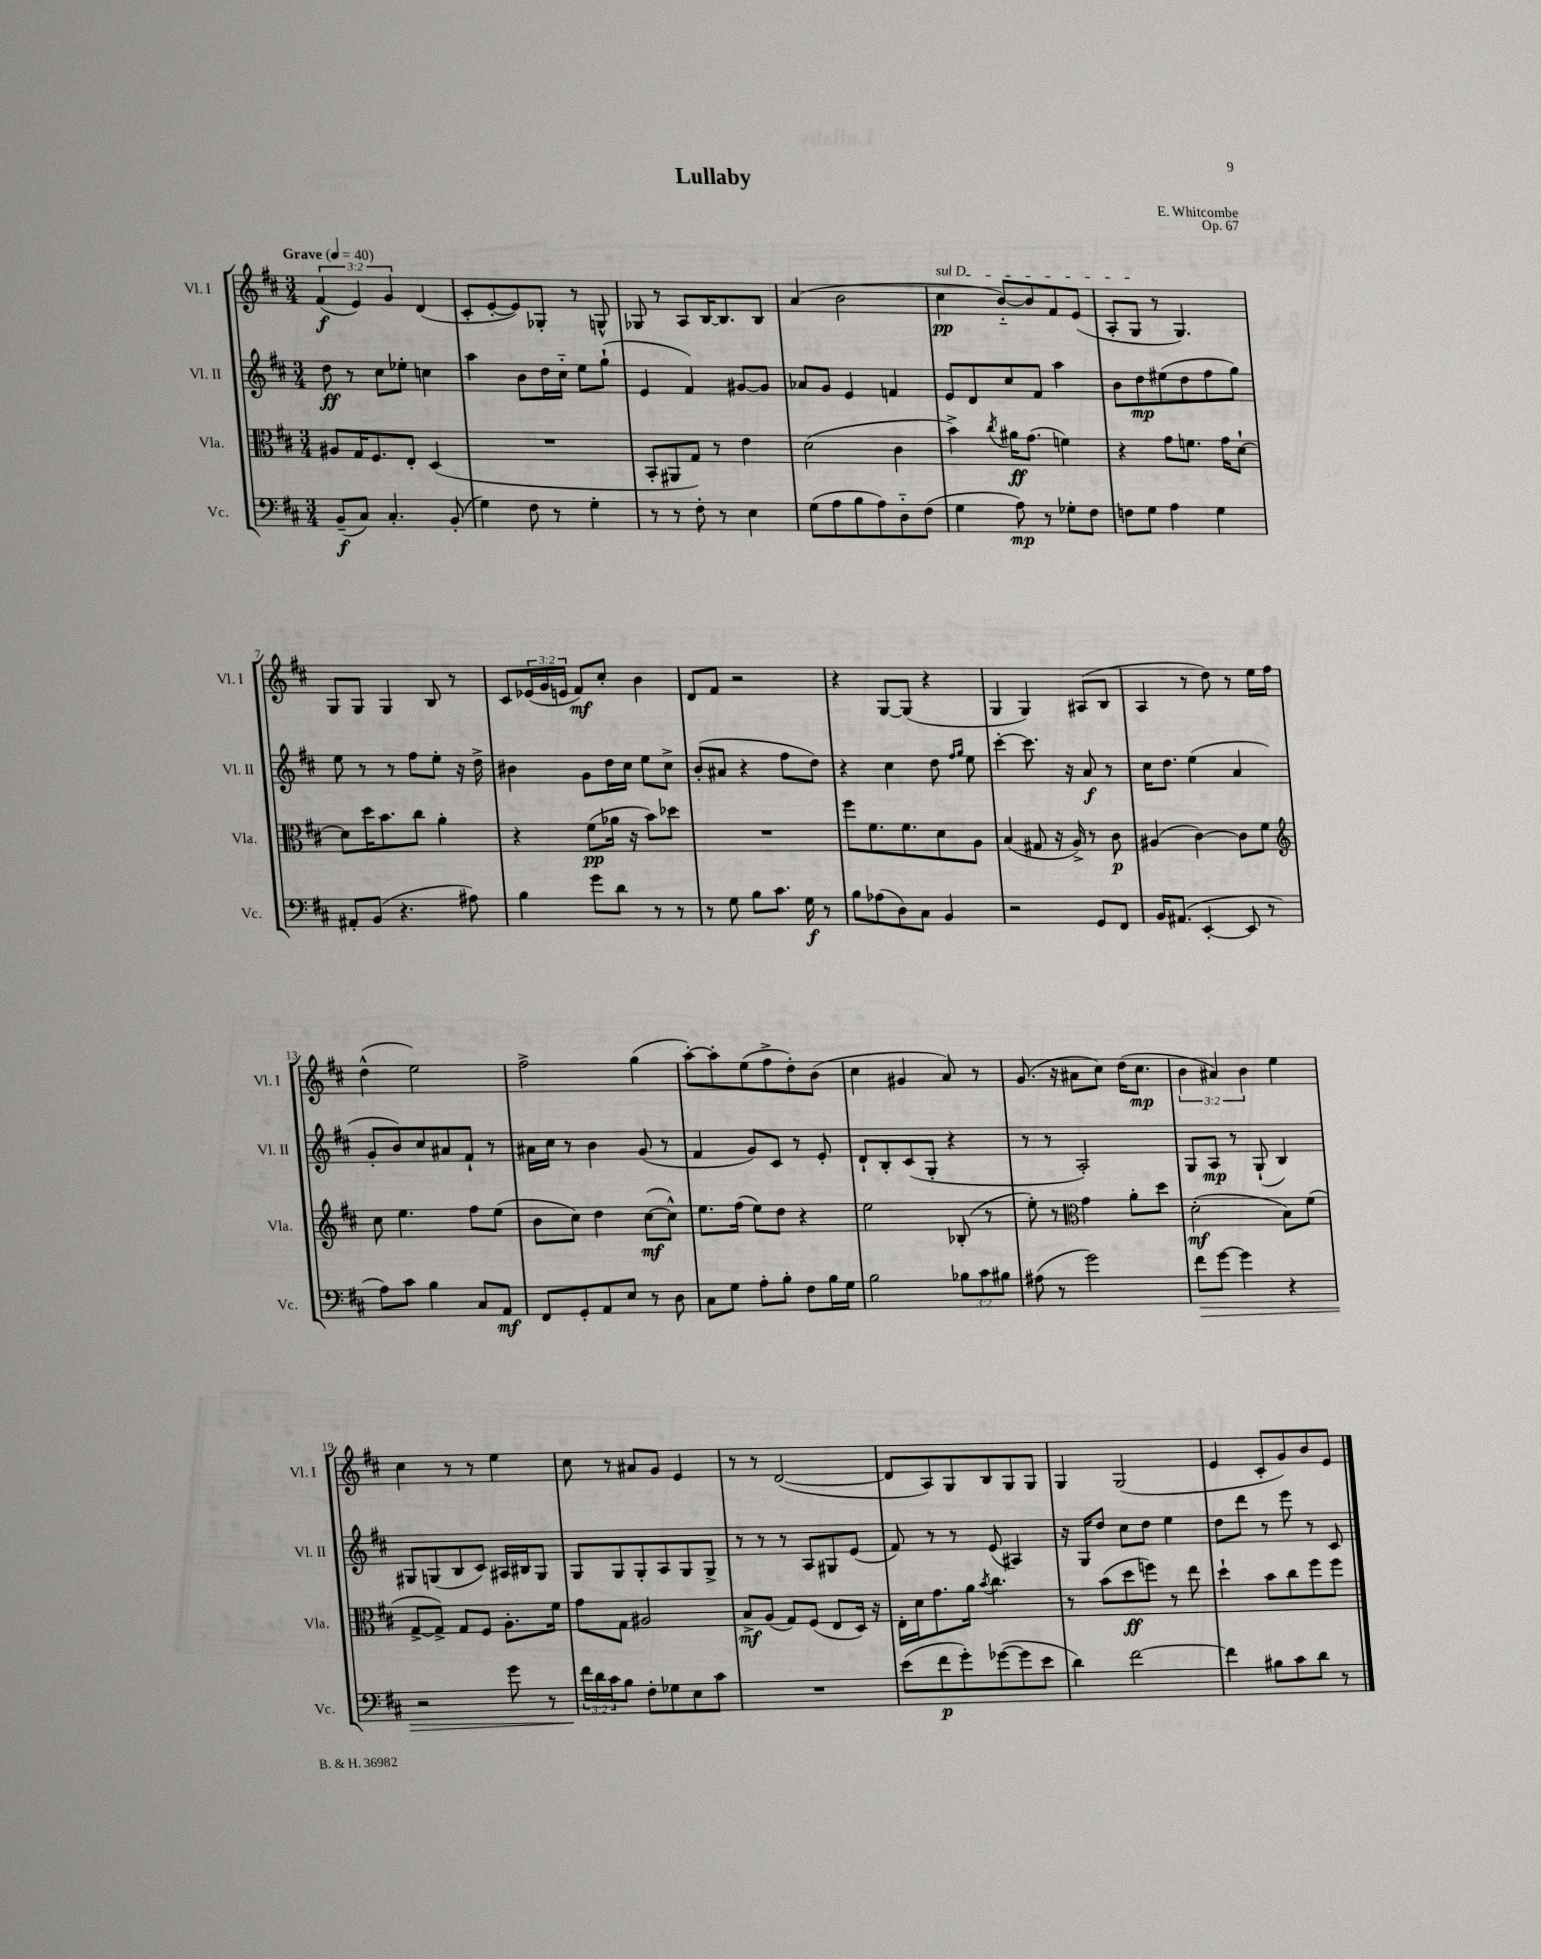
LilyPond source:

\header { title = "Lullaby" composer = "E. Whitcombe" opus = "Op. 67" }
<<
\new StaffGroup <<
\new Staff = "s0" \with { instrumentName = "Vl. I" shortInstrumentName = "Vl. I" } {
    \clef treble \key d \major \numericTimeSignature \time 3/4 \override Staff.TupletNumber.text = #tuplet-number::calc-fraction-text \tempo "Grave" 4 = 40
    \tuplet 3/2 { fis'4\f( e'4) g'4 } d'4( |
    cis'8-. e'8~-. e'8) ges8-. r8 g8-^ |
    ges8 r8 a8 b16~ b8. b8 |
    a'4( b'2 |
    \once \override TextSpanner.bound-details.left.text = \markup { \italic "sul D" } cis''4\pp\startTextSpan b'8~-_) b'8 fis'8 e'8( |
    a8-. g8\stopTextSpan r8 g4.) |
    g8 g8 g4 b8 r8 |
    cis'8 \tuplet 3/2 { ees'16( g'16 e'16 } fis'8\mf) cis''8-. b'4 |
    d'8 fis'8 r2 |
    r4 g8~ g8( r4 |
    g4 g4) ais8( b8 |
    a4 r8 d''8) r8 e''16 fis''16 |
    d''4-^( e''2) |
    fis''2-> g''4( |
    a''8~-.) a''8-. e''8( fis''8-> d''8-.) b'8( |
    cis''4 gis'4 a'8) r8 |
    g'8.( r16 ais'8 cis''8) d''16( cis''8.\mp |
    \tuplet 3/2 { b'4 ais'4) b'4 } e''4 |
    cis''4 r8 r8 e''4 |
    cis''8 r8 ais'8 g'8 e'4 |
    r8 r8 d'2~( |
    d'8 a8) g8 b8 g8 g8 |
    g4 g2( |
    e'4 cis'8-. g'8) b'8 e'8 \bar "|." |
}
\new Staff = "s1" \with { instrumentName = "Vl. II" shortInstrumentName = "Vl. II" } {
    \clef treble \key d \major \numericTimeSignature \time 3/4
    d''8\ff r8 cis''8 ees''8-. c''4 |
    a''4 b'8 d''16 cis''16-_ e''8 g''8-!( |
    e'4 fis'4) gis'8~ gis'8 |
    aes'8 g'8 e'4 f'4 |
    e'8 d'8 cis''8 fis'8 a''4 |
    b'8 d''8\mp eis''8( d''8 fis''8 g''8) |
    e''8 r8 r8 fis''8 e''8-. r16 d''16-> |
    bis'4 g'8 d''16 cis''16 e''8 cis''8-> |
    b'8-.( ais'8 r4 fis''8 d''8) |
    r4 cis''4 d''8 \grace { fis''16 g''16 } e''8 |
    cis'''4~-. cis'''8. r16 a'8\f r8 |
    cis''16 d''8. e''4( a'4 |
    g'8-. b'8) cis''8 ais'8 fis'8-! r8 |
    ais'16 cis''16 r8 b'4 g'8( r8 |
    fis'4 g'8) cis'8 r8 e'8-. |
    d'8-! b8-. cis'8( g8-. r4 |
    r8 r8 a2-.) |
    g8 a8\mp r8 g8-!( b4) |
    gis8 g8( b8 cis'8) ais16 bis16 g8 |
    g8 g8 g8-. a8 g8 g8-> |
    r8 r8 r8 a8 gis8 e'8( |
    fis'8) r8 r8 e'8( ais4) |
    r16 g16 d''8 cis''8 d''8 e''4 |
    d''8 d'''8 r8 e'''8 r8 cis'8 \bar "|." |
}
\new Staff = "s2" \with { instrumentName = "Vla." shortInstrumentName = "Vla." } {
    \clef alto \key d \major \numericTimeSignature \time 3/4
    ais8 g16 fis8. e8-. d4( |
    R2. |
    b,8-. ais,8 g8) r8 e'4 |
    d'2( cis'4 |
    b'4->) \acciaccatura { cis''8 } ais'16\ff g'8.( f'4) |
    r4 g'8 f'8. g'16 d'8~-! |
    d'8 d''16 b'8. cis''8 a'4-. |
    r4 fis'8\pp( aes'16 r16 b'8) des''8 |
    R2. |
    fis''8 fis'8. fis'8. d'8 a8 |
    b4( gis8 r16 a16->) r8 cis'8\p |
    ais4( cis'4~) cis'8 fis'8 |
    \clef treble cis''8 e''4. fis''8 e''8( |
    b'8 cis''8) d''4 cis''8~\mf( cis''8-^) |
    e''8. fis''16( e''8) d''8 r4 |
    e''2 bes8-.( r8 |
    e''8-.) r8 \clef alto g'4 a'8-. d''8 |
    d'2-.\mf( b8) fis'8( |
    g8~-> g8->) g8 fis8 a8.-. fis'16 |
    g'8 g8 ais2 |
    b8->\mf a8( g8) fis8( e8 d16) r16 |
    e16-. d'16 g'8. a'16 \acciaccatura { b'8 } cis''4. |
    r8 b'8( d''8\ff f''8) r8 e''8 |
    d''4-! b'8 cis''8 fis''8 fis''8 \bar "|." |
}
\new Staff = "s3" \with { instrumentName = "Vc." shortInstrumentName = "Vc." } {
    \clef bass \key d \major \numericTimeSignature \time 3/4 \override Staff.TupletNumber.text = #tuplet-number::calc-fraction-text
    b,8--\f( cis8) cis4.-. b,8-.( |
    g4) fis8 r8 g4-. |
    r8 r8 fis8-. r8 e4 |
    g8( a8 b8 a8) d8-_ fis8( |
    g4 a8\mp) r8 ges8-. fis8 |
    f8 g8 a4 g4 |
    ais,8-. b,8( r4. ais8) |
    b4 g'8 d'8 r8 r8 |
    r8 g8 b8 cis'8. g16\f r8 |
    b8 aes8( d8) cis8 b,4 |
    r2 g,8 fis,8 |
    b,16 ais,8.( e,4~-. e,8 r8 |
    a8) cis'8 b4 cis8 a,8\mf |
    fis,8 g,8-. a,8 e8 r8 d8 |
    cis8 g8 a8-. b8-. fis8 b16 g16 |
    b2 \tuplet 3/2 { bes8 cis'8 bis8 } |
    ais8( r8 g'2) |
    fis'8\> g'8~ g'4 r4 |
    r2 g'8 r8 |
    \tuplet 3/2 { fis'16\! d'16 cis'16 } b8 fis8-. ges8 e8 cis'8 |
    R2. |
    e'8( fis'8\p g'8-.) ges'8~( ges'8 e'8 |
    d'4) fis'2~ |
    fis'4 bis8 cis'8 d'8 r8 \bar "|." |
}
>>
>>
